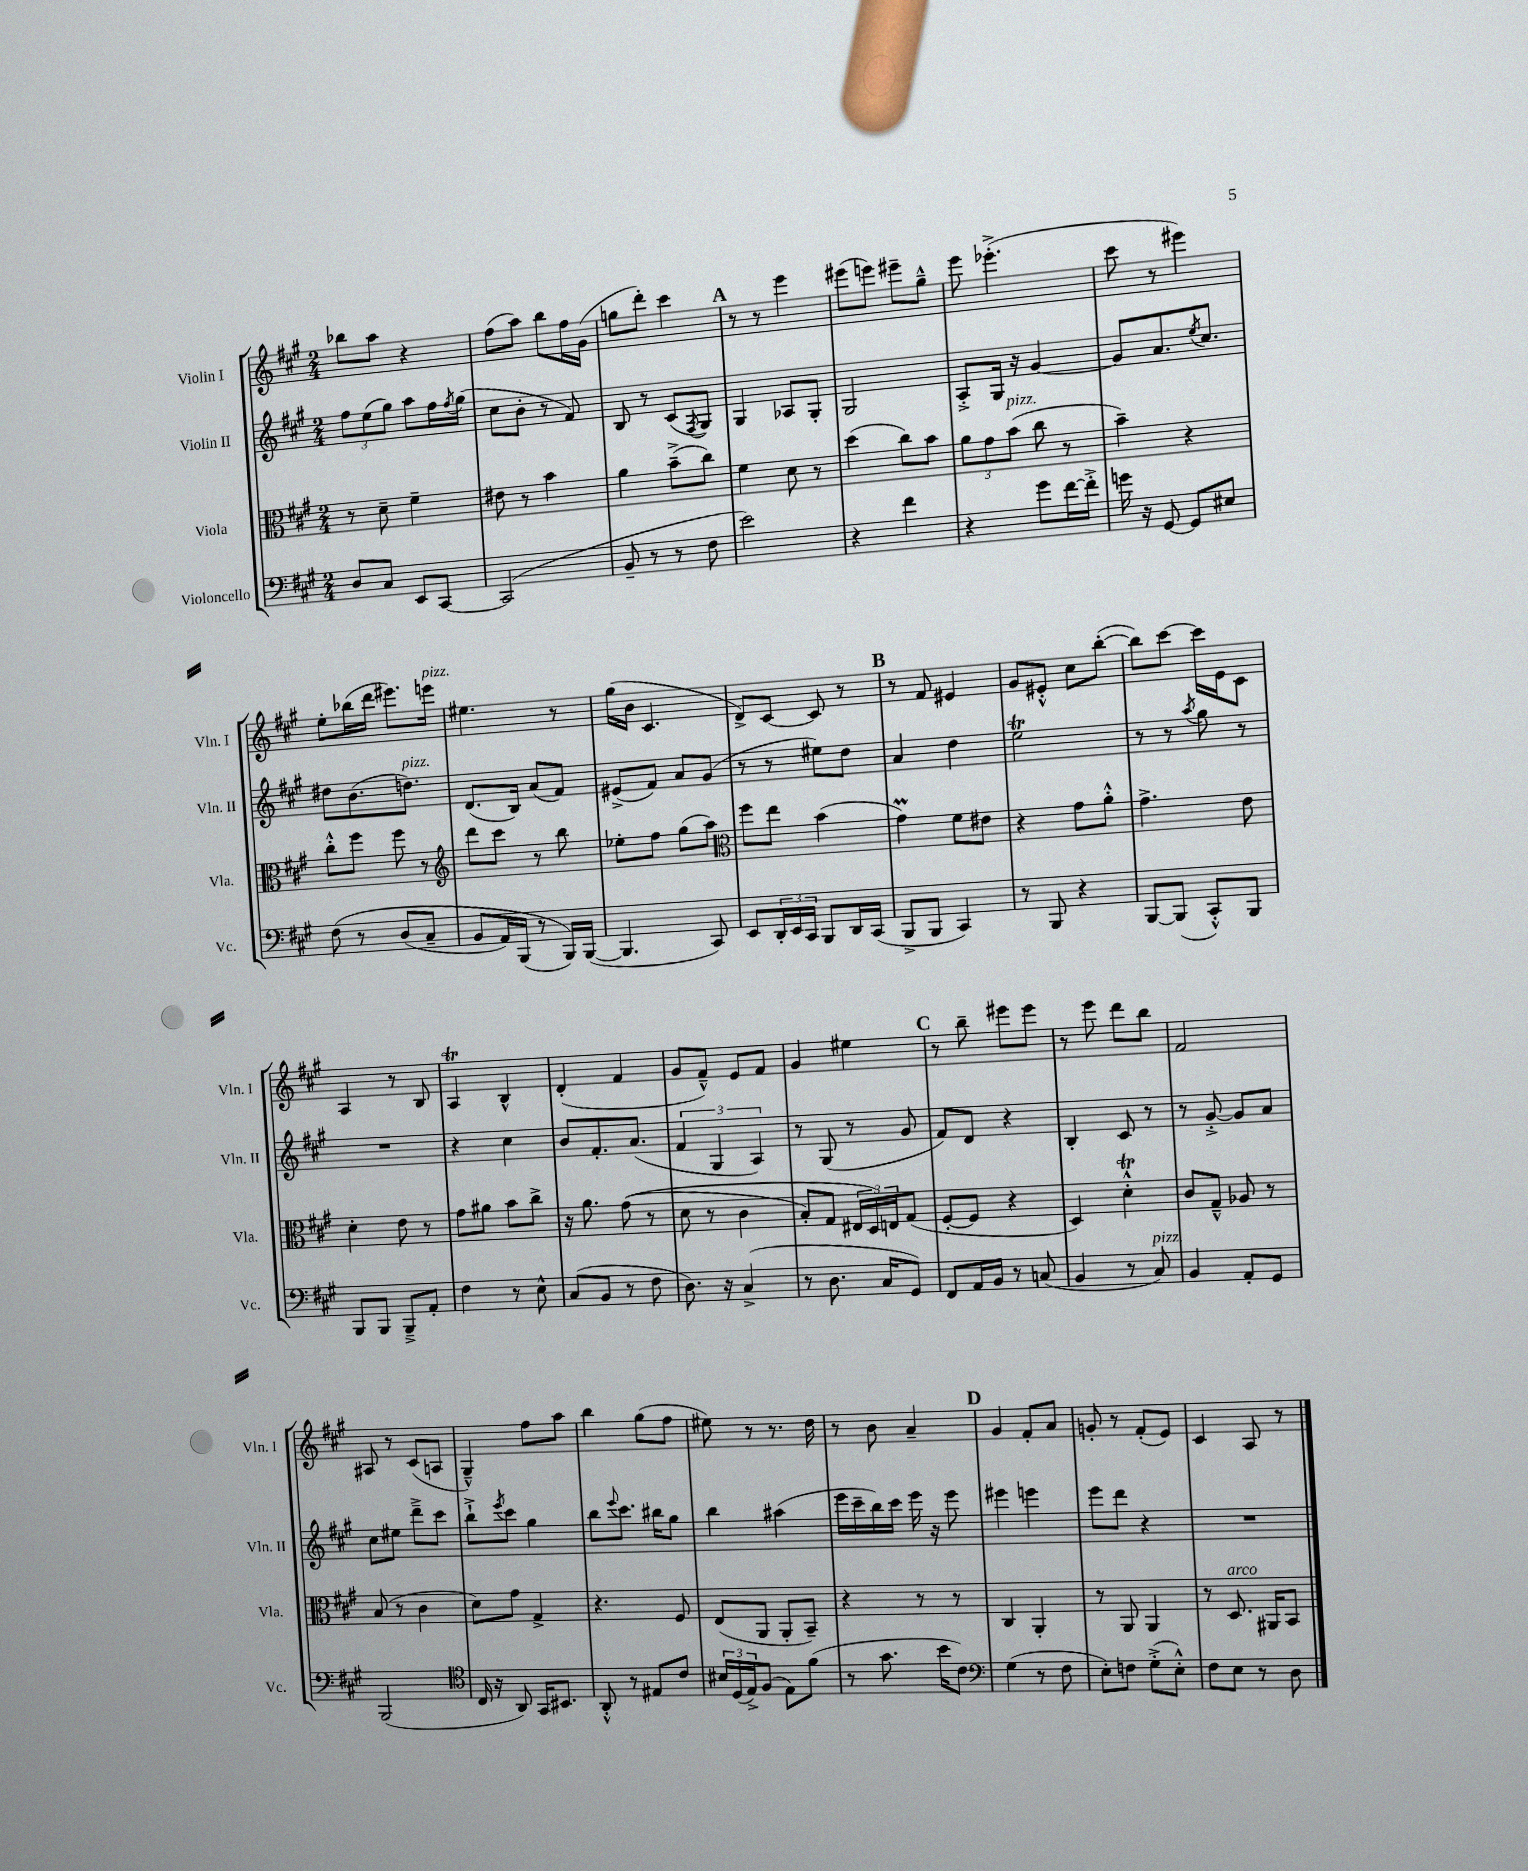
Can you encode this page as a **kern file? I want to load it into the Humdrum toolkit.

**kern	**kern	**kern	**kern
*staff4	*staff3	*staff2	*staff1
*clefF4	*clefC3	*clefG2	*clefG2
*k[f#c#g#]	*k[f#c#g#]	*k[f#c#g#]	*k[f#c#g#]
*M2/4	*M2/4	*M2/4	*M2/4
8D	8r	12ff#	8bb-
.	.	(12ee	.
8C#	8d~	.	8aa
.	.	12gg#)	.
8EE	4f#~	8aa	4r
[8CC#	.	16ff#	.
.	.	8qff#	.
.	.	(16gg#	.
=	=	=	=
(2CC#]	8e#	8cc#	(8ff#
.	8r	8b'	8aa)
.	4b	8r	8bb
.	.	8f#)	16ff#
.	.	.	(16g#
=	=	=	=
8BB~	4a	8B	8gg
8r	.	8r	8ddd')
8r	(8b~^	(8c#	4ccc#
.	.	8qF#	.
8F#	8cc#)	8G#)	.
=	=	=	=
2e)	4f#	4G#	8r
.	.	.	8r
.	8d	8A-	4eee
.	8r	8G#'	.
=	=	=	=
4r	(4dd	2G#	(8eee#
.	.	.	8eee)
4f#	8cc#)	.	8eee#~
.	8b	.	8gg#~^^
=	=	=	=
4r	12a	8A'^	8eee
.	12g#	.	.
.	.	16G#	(4.eee-'^
.	(12b	.	.
.	.	16r	.
8g#	8cc#	[4g#	.
[16f#	8r	.	.
16f#'^]	.	.	.
=	=	=	=
16g	4b~)	8g#]	8ccc#
16r	.	.	.
[8GG#	.	8.a	8r
8GG#]	4r	.	4eee#)
.	.	8qee	.
.	.	8.cc#	.
8E#	.	.	.
=	=	=	=
&(8F#	8cc#'^^	8dd#	8ee'
8r	8ff#	(8.b	(16bb-
.	.	.	16ddd
(8D	8ff#	.	8.eee#)
.	.	8.dd)	.
8C#~	8r	.	.
.	.	.	16eee
=	=	=	=
*	*clefG2	*	*
8BB	8ddd	(8.d	4.ee#
16AA)	8ccc#	.	.
(16BBB	.	16B)	.
8r	8r	(8a	.
16BBB)&)	8bb	8f#)	8r
([16BBB	.	.	.
=	=	=	=
4.BBB]	8ee-'	(8e#^	(16gg#
.	.	.	16b
.	8ff#	8f#)	4.c#
.	(8gg#	8a	.
8CC#)	8aa)	(8g#	.
=	=	=	=
*	*clefC3	*	*
8EE	8ff#	8r	8d^)
24DD'	8ee	8r	[8c#
24EE	.	.	.
24CC#	.	.	.
8BBB	(4b	8ee#)	8c#]
16DD	.	8dd	8r
(16CC#	.	.	.
=	=	=	=
8BBB^	4g#)	4a	8r
8BBB	.	.	8f#
4CC#)	8f#	4dd	4e#
.	8e#	.	.
=	=	=	=
8r	4r	2ee	8g#
8BBB	.	.	8e#'^^
4r	8g#	.	8cc#
.	8a'^^	.	([8bb'
=	=	=	=
[8BBB	4.g#^	8r	8bb])
(8BBB]	.	8r	[8ccc#
.	.	8qaa	.
8CC#'^^)	.	8gg#	16ccc#]
.	.	.	16e
8BBB	8e	8r	8c#
=	=	=	=
8BBB	4d'	2r	4A
8BBB	.	.	.
8BBB~^	8e	.	8r
8AA'	8r	.	8B
=	=	=	=
4F#	8g#	4r	4A
.	8a#	.	.
8r	8b	4cc#	4B^^
8E^^	8cc#^	.	.
=	=	=	=
(8C#	16r	8b	(4d'
.	8.a	.	.
8BB	.	8.f#'	.
8r	&((8g#	.	4f#
.	.	(8.a	.
8F#	8r	.	.
=	=	=	=
8.D)	8d	6f#	8g#
.	8r	.	8f#~^^)
.	.	6G#	.
16r	.	.	.
(4C#^	4c#	.	8e
.	.	6A)	.
.	.	.	8f#
=	=	=	=
8r	8B')	8r	4g#
8.D	8G#	(8G#	.
.	24E#	8r	4ee#
.	24D&)	.	.
16C#	.	.	.
.	24E	.	.
8GG#)	(8G#	8g#	.
=	=	=	=
8FF#	[8F#'	8f#)	8r
16AA	8F#]	8d	8bb~
16BB	.	.	.
8r	4r	4r	8eee#
(8C	.	.	8eee#
=	=	=	=
4BB	4D)	4B'	8r
.	.	.	8eee
8r	4d'^^	8c#	8ddd
8C#)	.	8r	8bb
=	=	=	=
4BB	8c#	8r	2f#
.	8G#~^^	[8g#'^	.
8AA'	8A-	8g#]	.
8GG#	8r	8a	.
=	=	=	=
(2BBB	(8B	8cc#	8A#
.	8r	8ee#	8r
.	4c#	8ddd~^	(8c#
.	.	8ccc#	8A
=	=	=	=
*clefC4	*	*	*
16C#	8d)	8bb`^	4G#~^^)
16r	.	.	.
.	.	8qeee	.
8AA)	8g#	8ccc#	.
16GG#	4G#^	4gg#	8ff#
8.BB#	.	.	.
.	.	.	8aa
=	=	=	=
8AA'^^	4.r	8bb	4bb
.	.	8qqeee	.
8r	.	8.ccc#	.
8E#	.	.	(8gg#
.	.	16bb#	.
8c#	8F#	8gg#	8ff#
=	=	=	=
24B#	(8E	4bb	8ee#)
(24D	.	.	.
24E^)	.	.	.
(8F#	8AA	.	8r
8E)	8AA'	(4aa#	8.r
(8f#	8BB~)	.	.
.	.	.	16dd
=	=	=	=
8r	4r	16eee	8r
.	.	16ccc#~	.
8.g#	.	16bb)	8b
.	.	16ccc#	.
.	8r	16eee	4a~
16b	.	16r	.
8c#)	8r	8eee	.
=	=	=	=
*clefF4	*	*	*
(4G#	4C#	4eee#	4g#
8r	4AA'	4eee	8f#'
8F#	.	.	8a
=	=	=	=
8E')	8r	8eee	8g'
8F	8AA	8ddd	8r
(8G#'^	4AA	4r	(8f#'
8E'^^)	.	.	8e)
=	=	=	=
8F#	8r	2r	4c#
8E	8.D	.	.
8r	.	.	8A
.	16AA#	.	.
8D	8BB	.	8r
==	==	==	==
*-	*-	*-	*-
